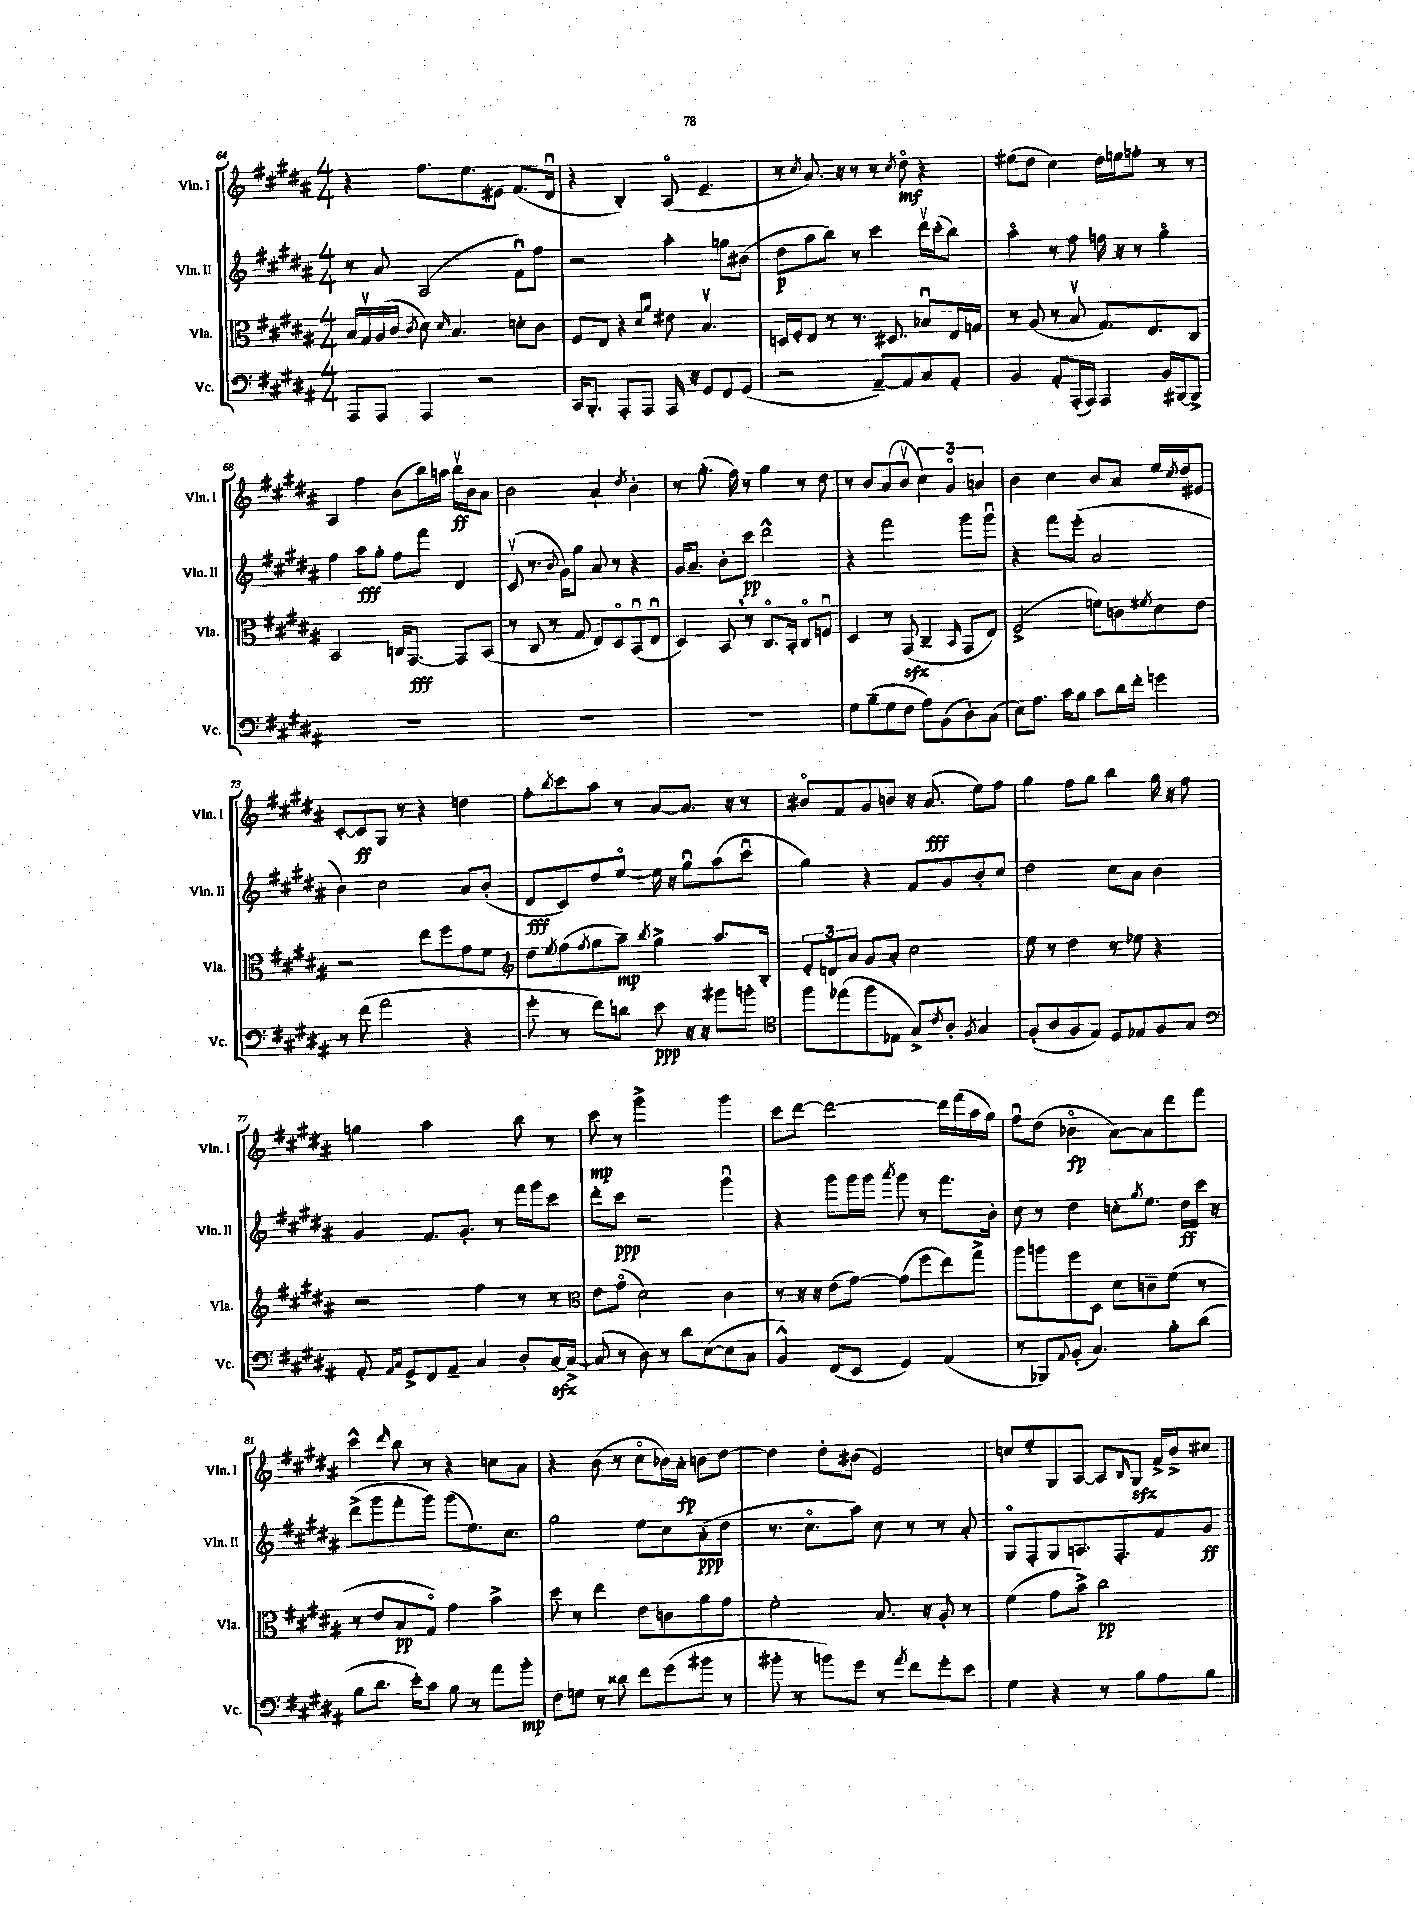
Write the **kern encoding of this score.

**kern	**dynam	**kern	**dynam	**kern	**dynam	**kern	**dynam
*part4	*part4	*part3	*part3	*part2	*part2	*part1	*part1
*staff4	*staff4	*staff3	*staff3	*staff2	*staff2	*staff1	*staff1
*I"Vc.	*	*I"Vla.	*	*I"Vln. II	*	*I"Vln. I	*
*I'Vc.	*	*I'Vla.	*	*I'Vln. II	*	*I'Vln. I	*
*clefF4	*	*clefC3	*	*clefG2	*	*clefG2	*
*k[f#c#g#d#a#]	*	*k[f#c#g#d#a#]	*	*k[f#c#g#d#a#]	*	*k[f#c#g#d#a#]	*
*M4/4	*	*M4/4	*	*M4/4	*	*M4/4	*
=64	=64	=64	=64	=64	=64	=64	=64
8AAA#/L	.	16B/LL	.	8r	.	4r	.
.	.	16G#v/	.	.	.	.	.
8AAA#/J	.	(16A#/	.	8a#/	.	.	.
.	.	16c#/JJ	.	.	.	.	.
.	.	8qc#/	.	.	.	.	.
4AAA#/	.	8d#\)	.	(2A#/	.	8.ff#\L	.
.	.	16qqd#/	.	.	.	.	.
.	.	4.B/	.	.	.	.	.
.	.	.	.	.	.	8.ee\	.
2r	.	.	.	.	.	.	.
.	.	.	.	.	.	8e#X\J	.
.	.	8dn'\L	.	8f#u\L)	.	(8.f#/L	.
.	.	8c#\J	.	8ff#\J	.	.	.
.	.	.	.	.	.	16d#u/Jk	.
=65	=65	=65	=65	=65	=65	=65	=65
16CC#/KL	.	8F#/L	.	2r	.	4r	.
8.BBB'/J	.	.	.	.	.	.	.
.	.	8E/J	.	.	.	.	.
8AAA#'/L	.	4r	.	.	.	4B'/)	.
8AAA#/J	.	.	.	.	.	.	.
.	.	16qqd#/LL	.	.	.	.	.
.	.	16qqa#/JJ	.	.	.	.	.
16AAA#/	.	8e#X\	.	4aa#'\	.	(8A#/	.
16r	.	.	.	.	.	.	.
8GG#/L	.	4.Bv/	.	.	.	4.e~/	.
8FF#/	.	.	.	8ggn\L	.	.	.
(8GG#/J	.	.	.	(8b#X\J	.	.	.
=66	=66	=66	=66	=66	=66	=66	=66
2r	.	16Dn/LL	.	8dd#\L	p	8r	.
.	.	16F#'/J	.	.	.	.	.
.	.	.	.	.	.	8qcc#/	.
.	.	8E/J	.	8aa#\	.	8.a#/)	.
.	.	8r	.	8bb\J)	.	.	.
.	.	.	.	.	.	16r	.
.	.	8.r	.	8r	.	8r	.
[8AA#~/L)	.	.	.	4ccc#\	.	8r	.
.	.	8.D#X/	.	.	.	.	.
.	.	.	.	.	.	8qcc#/	.
8AA#/]	.	.	.	.	.	8dd#\	mf
8C#/	.	8B-Xu/L	.	16ddd#v\LL	.	4r	.
.	.	.	.	(16ccc#'\J	.	.	.
8AA#'/J	.	16E/L	.	8bb\J)	.	.	.
.	.	16Gn/JJ	.	.	.	.	.
=67	=67	=67	=67	=67	=67	=67	=67
4BB/	.	8r	.	4aa#\	.	(8ee#X\L	.
.	.	(8A#/	.	.	.	8dd#\J	.
8AA#'/L	.	8r	.	8r	.	4cc#\)	.
(16AAA#'/L	.	8Bv/	.	8ff#\	.	.	.
16AAA#/JJ)	.	.	.	.	.	.	.
4AAA#/	.	8.G#/L)	.	16ffn\	.	16dd#\LL	.
.	.	.	.	16r	.	16een\J	.
.	.	.	.	8r	.	8ffn'\J	.
.	.	8.E/	.	.	.	.	.
16BB/LL	.	.	.	4gg#\	.	8r	.
[16BBB#X/J	.	.	.	.	.	.	.
8BBB#^/J]	.	8C#/J	.	.	.	8r	.
!!LO:LB:g=z
=68	=68	=68	=68	=68	=68	=68	=68
1r	.	2BB/	.	4ff#\	.	4A#/	.
.	.	.	.	8aa#\L	fff	4ff#\	.
.	.	.	.	8gg#'\J	.	.	.
.	.	16Cn/KL	.	8ff#\L	.	(8b\L	.
.	.	[8.GG#/J	fff	.	.	.	.
.	.	.	.	8fff#\J	.	16bb\L)	.
.	.	.	.	.	.	16aan\JJ	.
.	.	8GG#/L]	.	4d#/	.	16bbv\LL	ff
.	.	.	.	.	.	16b\J	.
.	.	(8BB/J	.	.	.	8a#\J	.
=69	=69	=69	=69	=69	=69	=69	=69
1r	.	8r	.	(8c#v/	.	2b\	.
.	.	8C#/	.	8.r	.	.	.
.	.	8r	.	.	.	.	.
.	.	.	.	8qqb/	.	.	.
.	.	.	.	16g#\KL)	.	.	.
.	.	8G#/	.	8gg#\J	.	.	.
.	.	8E/L)	.	8a#/	.	4a#`/	.
.	.	8D#/	.	8r	.	.	.
.	.	.	.	.	.	8qdd#/	.
.	.	(8BBu/	.	4r	.	4b'\	.
.	.	8Eu/J	.	.	.	.	.
=70	=70	=70	=70	=70	=70	=70	=70
1r	.	4D#/)	.	16g#/KL	.	8r	.
.	.	.	.	8.a#~/J	.	.	.
.	.	.	.	.	.	(8.gg#'\	.
.	.	8BB,/	.	8b'\L	.	.	.
.	.	.	.	.	.	16ff#\)	.
.	.	8r	.	8ccc#\J	pp	8r	.
.	.	8.C#/L	.	2ddd#^^\	.	4gg#\	.
.	.	16BB'/Jk	.	.	.	.	.
.	.	8C#/L	.	.	.	8r	.
.	.	8Fnu/J	.	.	.	8dd#\	.
=71	=71	=71	=71	=71	=71	=71	=71
8G#\L	.	4D#/	.	4r	.	8r	.
(8B~\	.	.	.	.	.	8b/L	.
8G#\	.	8r	.	2fff#\	.	(8a#/	.
8F#\J	.	(8GG#zz/	.	.	.	8bv/J	.
8A#\L)	.	4C#~/	.	.	.	6cc#\)	.
(8BB\	.	.	.	.	.	.	.
.	.	.	.	.	.	6g#/	.
.	.	16qqBB/	.	.	.	.	.
8D#'\)	.	8GG#/L	.	8ggg#\L	.	.	.
.	.	.	.	.	.	6an/	.
(8C#\J	.	8E/J)	.	8ggg#u\J	.	.	.
=72	=72	=72	=72	=72	=72	=72	=72
8E\L)	.	(2F#^/	.	4r	.	4b\	.
8.A#\J	.	.	.	.	.	.	.
.	.	.	.	8fff#\L	.	4cc#\	.
16c#\KL	.	.	.	.	.	.	.
8B\J	.	.	.	(8eee'\J	.	.	.
8c#\L	.	8fn\L)	.	2a#/	.	8b/L	.
16d#\L	.	8cn\	.	.	.	8a#/J	.
16f#'\JJ	.	.	.	.	.	.	.
.	.	8qf#X/	.	.	.	.	.
4gn\	.	8d#\	.	.	.	16ee/LL	.
.	.	.	.	.	.	8qcc#/	.
.	.	.	.	.	.	16dd#/J	.
.	.	8e\J	.	.	.	8e#X/J	.
!!LO:LB:g=z
=73	=73	=73	=73	=73	=73	=73	=73
8r	.	2r	.	4b\)	.	[8c#'/L	.
(8f#\	.	.	.	.	.	8c#/]	ff
2a#\	.	.	.	2cc#\	.	8G#/J	.
.	.	.	.	.	.	8r	.
.	.	8ee\L	.	.	.	4r	.
.	.	8ff#\	.	.	.	.	.
4r	.	8g#\	.	8a#/L	.	4ddn\	.
.	.	8f#\J	.	(8b'/J	.	.	.
=74	=74	=74	=74	=74	=74	=74	=74
*	*	*clefG2	*	*	*	*	*
8g#'\	.	8dd#\L	.	8d#/L	fff	8ff#'\L	.
.	.	8qee/	.	.	.	8qbb/	.
8r	.	(8ff#\	.	8c#/)	.	8ccc#\	.
.	.	8qff#/	.	.	.	.	.
8f#\L)	.	8gg#\	.	8dd#/	.	8aa#\J	.
8dn\J	.	8aa#~\J)	mp	[8ee/J	.	8r	.
.	.	8qbb/	.	.	.	.	.
8e\	ppp	4gg#^\	.	16ee\]	.	[8a#/L	.
.	.	.	.	16r	.	.	.
16r	.	.	.	8gg#u\L	.	8.a#/J]	.
16r	.	.	.	.	.	.	.
8b#X\L	.	8.aa#/L	.	(8aa#\	.	.	.
.	.	.	.	.	.	16r	.
8bn'\J	.	.	.	8ccc#u\J	.	8r	.
.	.	16B'/Jk	.	.	.	.	.
=75	=75	=75	=75	=75	=75	=75	=75
*clefC4	*	*	*	*	*	*	*
8ff#\L	.	12e'/L	.	4gg#\)	.	8b#X/L	.
.	.	12dn/	.	.	.	.	.
(8ee-X\	.	.	.	.	.	8f#/	.
.	.	12a#/J	.	.	.	.	.
8ff#\	.	8g#/L	.	4r	.	8g#/	.
8E-X\J	.	8a#'/J	.	.	.	8bn/J	.
8G#^/L)	.	2cc#\	.	8f#/L	.	16r	.
.	.	.	.	.	.	(8.a#/	fff
8qc#/	.	.	.	.	.	.	.
8A#'/J	.	.	.	8g#/	.	.	.
8qF#/	.	.	.	.	.	.	.
4G#/	.	.	.	8b'/	.	8ee\L)	.
.	.	.	.	8cc#/J	.	8ff#\J	.
=76	=76	=76	=76	=76	=76	=76	=76
(8F#'/L	.	8ee\	.	2dd#\	.	4gg#\	.
8A#/	.	8r	.	.	.	.	.
8F#/	.	4dd#\	.	.	.	8ff#\L	.
8E/J)	.	.	.	.	.	8gg#\J	.
8D#/L	.	8r	.	8cc#\L	.	4bb\	.
8E-X/	.	8ee-X\	.	8a#\J	.	.	.
8F#/	.	4r	.	4b\	.	16gg#\	.
.	.	.	.	.	.	16r	.
8G#/J	.	.	.	.	.	8ff#\	.
!!LO:LB:g=z
=77	=77	=77	=77	=77	=77	=77	=77
*clefF4	*	*	*	*	*	*	*
8AA#'/	.	2r	.	4g#/	.	4ggn\	.
16qqAA#/LL	.	.	.	.	.	.	.
16qqC#/JJ	.	.	.	.	.	.	.
8GG#^/L	.	.	.	.	.	.	.
8FF#/	.	.	.	8.f#/L	.	2aa#\	.
8AA#~/J	.	.	.	.	.	.	.
.	.	.	.	8.g#'/J	.	.	.
4C#/	.	4ff#\	.	.	.	.	.
.	.	.	.	8r	.	.	.
8D#'/L	.	8r	.	16fff#\LL	.	8bb\	.
.	.	.	.	16ggg#\J	.	.	.
[16C#zz/L	.	8r	.	8ccc#\J	.	8r	.
16C#^/JJ_	.	.	.	.	.	.	.
=78	=78	=78	=78	=78	=78	=78	=78
*	*	*clefC3	*	*	*	*	*
(8C#/]	.	8e\L	.	8ddd#'\L	.	8ccc#\	mp
8r	.	(8g#\J	.	8ccc#\J	ppp	8r	.
8D#\)	.	2d#\)	.	2r	.	2ggg#^\	.
8r	.	.	.	.	.	.	.
8d#\L	.	.	.	.	.	.	.
([8E\	.	.	.	.	.	.	.
8E\]	.	4c#\	.	4ggg#u\	.	4ggg#\	.
8C#\J	.	.	.	.	.	.	.
=79	=79	=79	=79	=79	=79	=79	=79
4BB^^/)	.	8r	.	4r	.	8ccc#\L	.
.	.	16r	.	.	.	[8ddd#\J	.
.	.	16r	.	.	.	.	.
(8FF#/L	.	(8e\L	.	8ggg#\L	.	2ddd#\_	.
8EE/J	.	[8g#\J)	.	16ggg#\L	.	.	.
.	.	.	.	16ggg#\JJ	.	.	.
.	.	.	.	8qaaa#/	.	.	.
4GG#/)	.	(8g#\L]	.	8ggg#\	.	.	.
.	.	8ff#\	.	8r	.	.	.
(4AA#/	.	8ee\)	.	8.fff#\L	.	16ddd#\LL]	.
.	.	.	.	.	.	(16fff#\	.
.	.	8gg#^\J	.	.	.	16aa#\	.
.	.	.	.	16b'\Jk	.	16gg#\JJ)	.
=80	=80	=80	=80	=80	=80	=80	=80
8r	.	8aa#\L	.	8cc#\	.	8ff#u\L	.
8BBB-X/L)	.	8aan\	.	8r	.	(8dd#\J	.
8qqAA#/	.	.	.	.	.	.	.
(8BB'/J	.	8ff#\	.	4dd#\	.	4b-X\	fp
4.C#/)	.	8D#\J	.	.	.	.	.
.	.	8d#\L	.	8ccn'\L	.	[8a#\L)	.
.	.	.	.	8qgg#/	.	.	.
.	.	8cn~\	.	8.ee\J	.	8a#\]	.
8B'\L	.	(8f#\J	.	.	.	8ddd#\	.
.	.	.	.	16dd#\LL	ff	.	.
(8d#\J	.	8r	.	16ccc#\JJ	.	8fff#\J	.
.	.	.	.	16r	.	.	.
!!LO:LB:g=z
=81	=81	=81	=81	=81	=81	=81	=81
8B\L	.	8r	.	(8ddd#^\L	.	4ccc#^^\	.
8.d#\J	.	8e/L	.	8ggg#\	.	.	.
.	.	.	.	.	.	16qqddd#/	.
.	.	8B/	pp	8fff#'\	.	8bb\	.
16e'\KL)	.	.	.	.	.	.	.
8c#\J	.	8G#/J)	.	8ggg#\J)	.	8r	.
8B\	.	4g#\	.	(8ggg#\L	.	4r	.
8r	.	.	.	8.ee\)	.	.	.
8a#\L	.	4b^\	.	.	.	8ccn\L	.
.	.	.	.	8.cc#\J	.	.	.
8b'\J	mp	.	.	.	.	8a#\J	.
=82	=82	=82	=82	=82	=82	=82	=82
8F#\L	.	8dd#\	.	2gg#\	.	4r	.
8Gn\J	.	8r	.	.	.	.	.
8r	.	4ee\	.	.	.	(8b\	.
8d##X\	.	.	.	.	.	8r	.
8f#\L	.	8e\L	.	8ee\L	.	8cc#\L	.
(8g#\	.	8cn\	.	8cc#\	.	16b-X\L)	.
.	.	.	.	.	.	16a#'\JJ	fp
8b#X\J	.	8a#\	.	(8a#'\	ppp	8bn\L	.
8r	.	8g#\J	.	8dd#\J	.	[8dd#\J	.
=83	=83	=83	=83	=83	=83	=83	=83
8b#X'\	.	2f#'\	.	8.r	.	4dd#\]	.
8r	.	.	.	.	.	.	.
.	.	.	.	8.cc#\L	.	.	.
8bn\L)	.	.	.	.	.	8dd#'\L	.
8g#\J	.	.	.	8aa#\J)	.	(8b#X\J	.
8r	.	8.B/	.	8cc#\	.	2e/)	.
8qa#/	.	.	.	.	.	.	.
8f#\L	.	.	.	8r	.	.	.
.	.	16r	.	.	.	.	.
8g#'\	.	8A#'/	.	8r	.	.	.
8e\J	.	8r	.	8a#'/	.	.	.
=84	=84	=84	=84	=84	=84	=84	=84
4G#\	.	(4f#\	.	8G#/L	.	8ccn/L	.
.	.	.	.	8F#'/	.	8ee'/	.
4r	.	8g#\L	.	8G#/	.	8G#/	.
.	.	8b^\J)	.	8.An/	.	[8A#/J	.
8r	.	2cc#\	pp	.	.	8A#/L]	.
.	.	.	.	8.F#'/	.	.	.
.	.	.	.	.	.	16qqB/	.
8B\L	.	.	.	.	.	8G#zz/J	.
8A#\	.	.	.	8f#/	.	16f#^/LL	.
.	.	.	.	.	.	16b^/J	.
8B\J	.	.	.	8g#/J	ff	8cc#X/J	.
==	==	==	==	==	==	==	==
*-	*-	*-	*-	*-	*-	*-	*-
